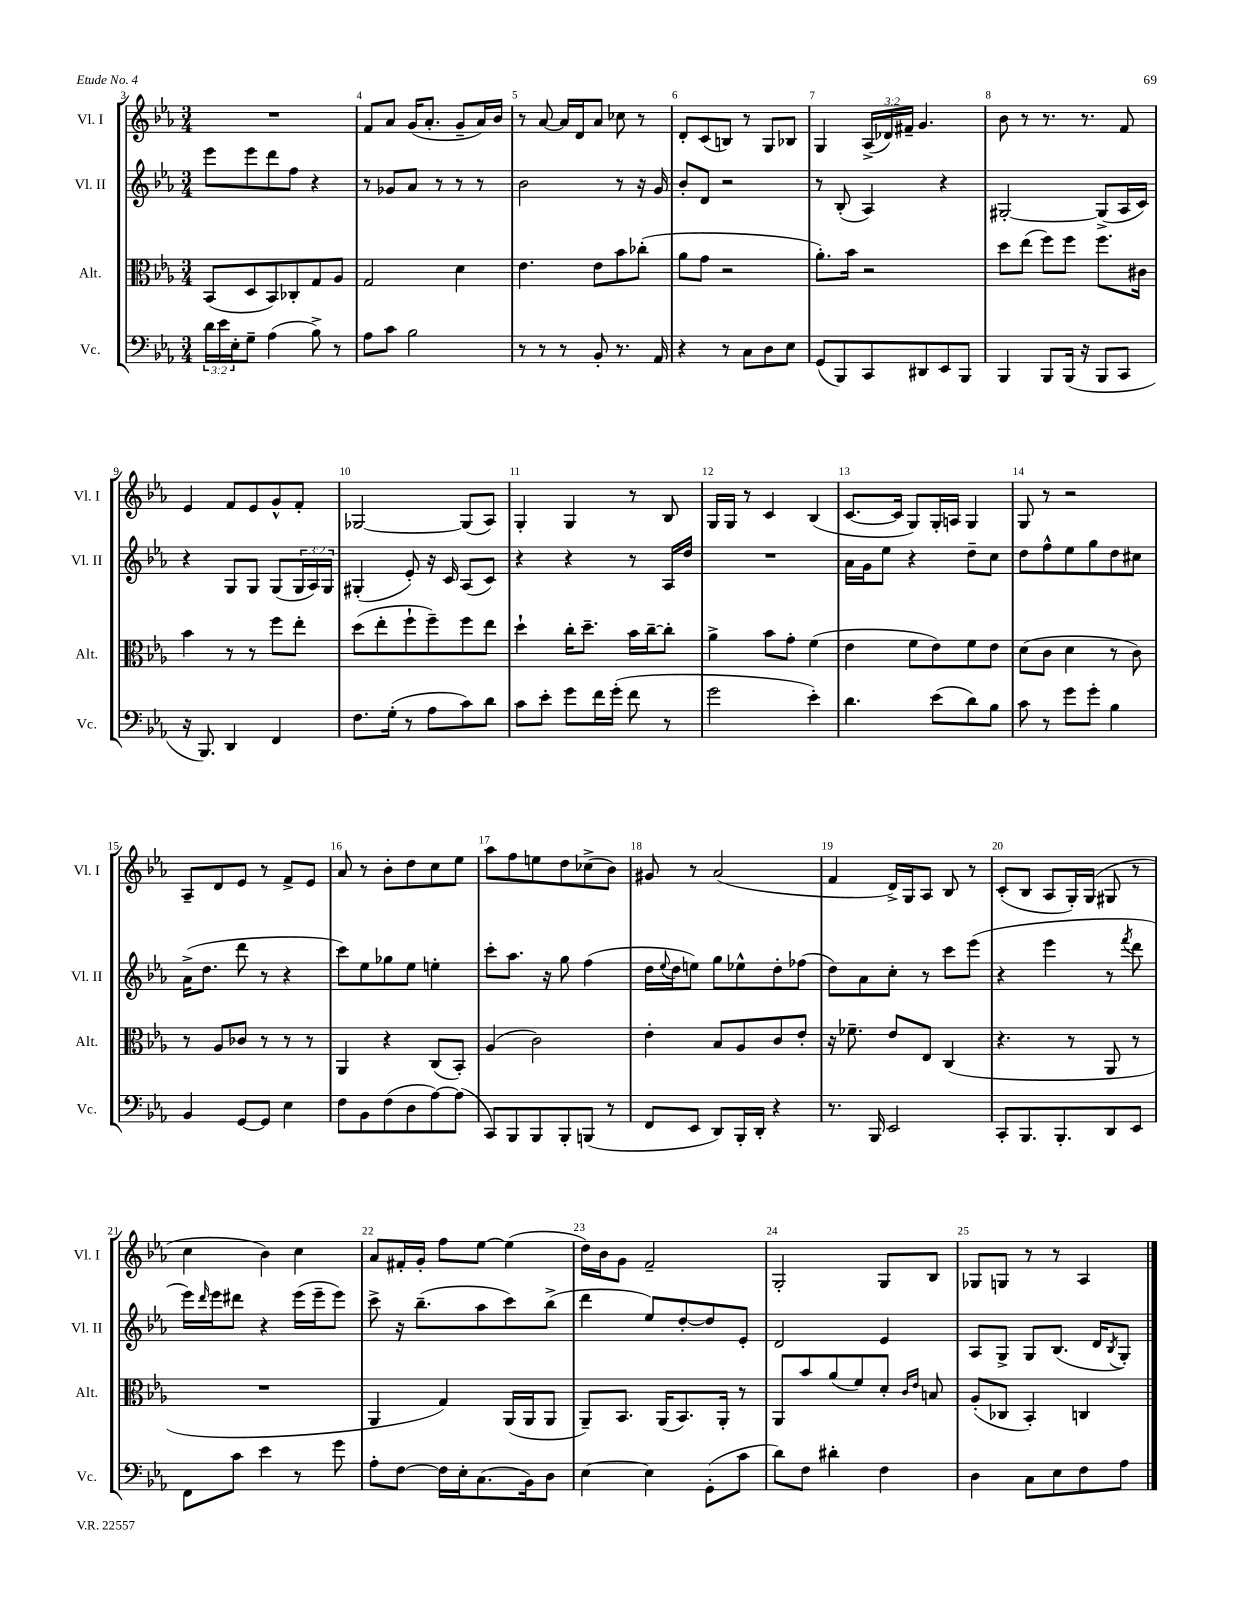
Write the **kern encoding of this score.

**kern	**kern	**kern	**kern
*part4	*part3	*part2	*part1
*staff4	*staff3	*staff2	*staff1
*I"Vc.	*I"Alt.	*I"Vl. II	*I"Vl. I
*I'Vc.	*I'Alt.	*I'Vl. II	*I'Vl. I
*clefF4	*clefC3	*clefG2	*clefG2
*k[b-e-a-]	*k[b-e-a-]	*k[b-e-a-]	*k[b-e-a-]
*M3/4	*M3/4	*M3/4	*M3/4
=3	=3	=3	=3
24d\LL	(8BB-/L	8eee-\L	2.r
24e-\	.	.	.
24E-'\J	.	.	.
8G~\J	8D/	8eee-\	.
(4A-\	8BB-/)	8ddd\	.
.	8C-X'/	8ff\J	.
8B-^\)	8G/	4r	.
8r	8A-/J	.	.
=4	=4	=4	=4
8A-\L	2G/	8r	8f/L
8c\J	.	8g-X/L	8a-/J
2B-\	.	8a-/J	(16g/KL
.	.	.	8.a-'/J
.	.	8r	.
.	4d\	8r	8g~/L
.	.	8r	16a-/L)
.	.	.	16b-/JJ
=5	=5	=5	=5
8r	4.e-\	2b-\	8r
8r	.	.	[8a-/
8r	.	.	16a-/LL]
.	.	.	16d/J
8BB-'/	8e-\L	.	8a-/J
8.r	8b-\	8r	8cc-X\
.	(8cc-X'\J	16r	8r
16AA-/	.	16g/	.
=6	=6	=6	=6
4r	8a-\L	8b-'/L	8d'/L
.	8g\J	8d/J	(8c/
8r	2r	2r	8Bn/J)
8C\L	.	.	8r
8D\	.	.	8G/L
8E-\J	.	.	8B-X/J
=7	=7	=7	=7
(8GG/L	8.a-'\L)	8r	4G/
8BBB-/)	.	(8B-'/	.
.	16b-\Jk	.	.
8CC/	2r	4A-/)	(24A-^/LL
.	.	.	24d-X/)
.	.	.	24f#X~/JJ
8DD#X/	.	.	4.g/
8EE-/	.	4r	.
8BBB-/J	.	.	.
=8	=8	=8	=8
4BBB-/	8dd\L	[2G#X'/	8b-\
.	(8ee-\J	.	8r
8BBB-/L	8ff\L)	.	8.r
(16BBB-/Jk	8ff\J	.	.
16r	.	.	8.r
8BBB-/L	8.ff\L	(8G#^/L]	.
8CC/J	.	16A-/L	8f/
.	16c#X\Jk	16c/JJ)	.
!!LO:LB:g=z
=9	=9	=9	=9
16r	4b-\	4r	4e-/
8.BBB-/)	.	.	.
4DD/	8r	8G/L	8f/L
.	8r	8G/J	8e-/
4FF/	8ff\L	(8G/L	8g^^/
.	8ee-'\J	24G/L	8f'/J
.	.	24A-/)	.
.	.	24G/JJ	.
=10	=10	=10	=10
8.F\L	(8dd\L	(4G#X'/	[2G-X/
.	8ee-'\	.	.
(16G'\Jk	.	.	.
8r	8ff`\	8e-'/)	.
8A-\L	8ff~\)	16r	.
.	.	16c/	.
8c\)	8ff\	(8A-/L	(8G-/L]
8d\J	8ee-\J	8c/J)	8A-/J)
=11	=11	=11	=11
8c\L	4dd`\	4r	4G'/
8e-'\J	.	.	.
8g\L	16cc'\KL	4r	4G/
.	8.dd~\J	.	.
16f\L	.	.	.
(16g'\JJ	.	.	.
8f\	16b-\LL	8r	8r
.	[16cc~\J	.	.
8r	8cc'\J]	16A-/LL	8B-/
.	.	16dd/JJ	.
=12	=12	=12	=12
2g\	4a-^\	2.r	16G/LL
.	.	.	16G/JJ
.	.	.	8r
.	8b-\L	.	4c/
.	8g'\J	.	.
4e-'\)	(4f\	.	(4B-/
=13	=13	=13	=13
4.d\	4e-\	16a-\LL	[8.c/L
.	.	16g\J	.
.	.	8ee-\J	.
.	.	.	16c/Jk]
.	8f\L	4r	8G/L)
(8e-\L	8e-\)	.	16G'/L
.	.	.	16An/JJ
8d\)	8f\	8dd~\L	4G/
8B-\J	8e-\J	8cc\J	.
=14	=14	=14	=14
8c\	(8d\L	8dd\L	8G/
8r	8c\J	8ff^^\	8r
8g\L	4d\	8ee-\	2r
8g'\J	.	8gg\	.
4B-\	8r	8dd\	.
.	8c\)	8cc#X\J	.
!!LO:LB:g=z
=15	=15	=15	=15
4BB-/	8r	(16a-^\KL	8A-~/L
.	.	8.dd\J	.
.	8A-/L	.	8d/
[8GG/L	8c-X/J	8ddd\	8e-/J
8GG/J]	8r	8r	8r
4E-\	8r	4r	8f^/L
.	8r	.	8e-/J
=16	=16	=16	=16
8F\L	4AA-/	8ccc\L)	8a-/
8BB-\	.	8ee-\	8r
(8F\	4r	8gg-X\	8b-'\L
8D\	.	8ee-\J	8dd\
[8A-\)	(8C/L	4een'\	8cc\
(8A-\J]	8BB-'/J)	.	8ee-\J
=17	=17	=17	=17
8CC/L)	(4A-/	8ccc'\L	8aa-\L
8BBB-/	.	8.aa-\J	8ff\
8BBB-/	2c\)	.	8een\
.	.	16r	.
8BBB-'/	.	8gg\	8dd\
(8BBBn/J	.	(4ff\	(8cc-X^\
8r	.	.	8b-\J)
=18	=18	=18	=18
8FF/L	4e-'\	16dd\LL	8g#X/
.	.	8qqee-/	.
.	.	16dd\J	.
8EE-/J	.	8een\J)	8r
8DD/L)	8B-/L	8gg\L	(2a-/
16BBB-'/L	8A-/	8ee-X^^\	.
16DD'/JJ	.	.	.
4r	8c/	8dd'\	.
.	8e-'/J	(8ff-X\J	.
=19	=19	=19	=19
8.r	16r	8dd\L)	4f/
.	8.f-X~\	.	.
.	.	8a-\	.
16BBB-/	.	.	.
2EE-/	8e-/L	8cc'\J	16d^/LL)
.	.	.	16G/J
.	8E-/J	8r	8A-/J
.	(4C/	8ccc\L	8B-/
.	.	(8eee-\J	8r
=20	=20	=20	=20
8CC'/L	4.r	4r	(8c'/L
8.BBB-/	.	.	8B-/J
.	.	4eee-\	8A-/L
8.BBB-'/	.	.	.
.	8r	.	16G'/L)
.	.	.	(16G/JJ
8DD/	8AA-/	8r	8G#X/
.	.	8qfff/	.
8EE-/J	8r	8ddd\	8r
!!LO:LB:g=z
=21	=21	=21	=21
8FF\L	2.r	16eee-\LL)	4cc\
.	.	16qqddd/	.
.	.	16eee-\J	.
8c\J	.	8ddd#X\J	.
4e-\	.	4r	4b-\)
8r	.	(16eee-\LL	4cc\
.	.	16eee-~\J	.
8g\	.	8eee-\J)	.
=22	=22	=22	=22
8A-'\L	4AA-/	8ccc^\	8a-/L
[8F\J	.	16r	16f#X'/L
.	.	(8.bb-~\L	16g'/JJ
16F\LL]	4G/)	.	8ff\L
16E-'\J	.	.	.
(8.C\	.	8aa-\	[8ee-\J
.	(16AA-/LL	8ccc\)	(4ee-\]
16BB-\k)	16AA-/J	.	.
8D\J	8AA-/J	(8bb-^\J	.
=23	=23	=23	=23
[4E-\	8AA-~/L)	4ddd\	16dd\LL)
.	.	.	16b-\J
.	8.BB-/J	.	8g\J
4E-\]	.	8ee-/L)	2f~/
.	(16AA-/KL	.	.
.	8.BB-/)	[8dd'/	.
(8GG'\L	.	8dd/]	.
.	16AA-'/Jk	.	.
8c\J	8r	8e-'/J	.
=24	=24	=24	=24
8d\L)	8AA-/L	2d/	2G'/
8F\J	8b-/	.	.
4d#X'\	(8a-/	.	.
.	8f/)	.	.
4F\	8d'/J	4e-/	8G/L
.	16qqc/LL	.	.
.	16qqe-/JJ	.	.
.	8Bn/	.	8B-/J
=25	=25	=25	=25
4D\	(8A-'/L	8A-/L	8G-X/L
.	8C-X/J	8G^/J	8Gn/J
8C\L	4BB-'/)	8G/L	8r
8E-\	.	(8.B-/J	8r
8F\	4Cn/	.	4A-/
.	.	16d/KL	.
.	.	8qB-/	.
8A-\J	.	8G'/J)	.
==	==	==	==
*-	*-	*-	*-
